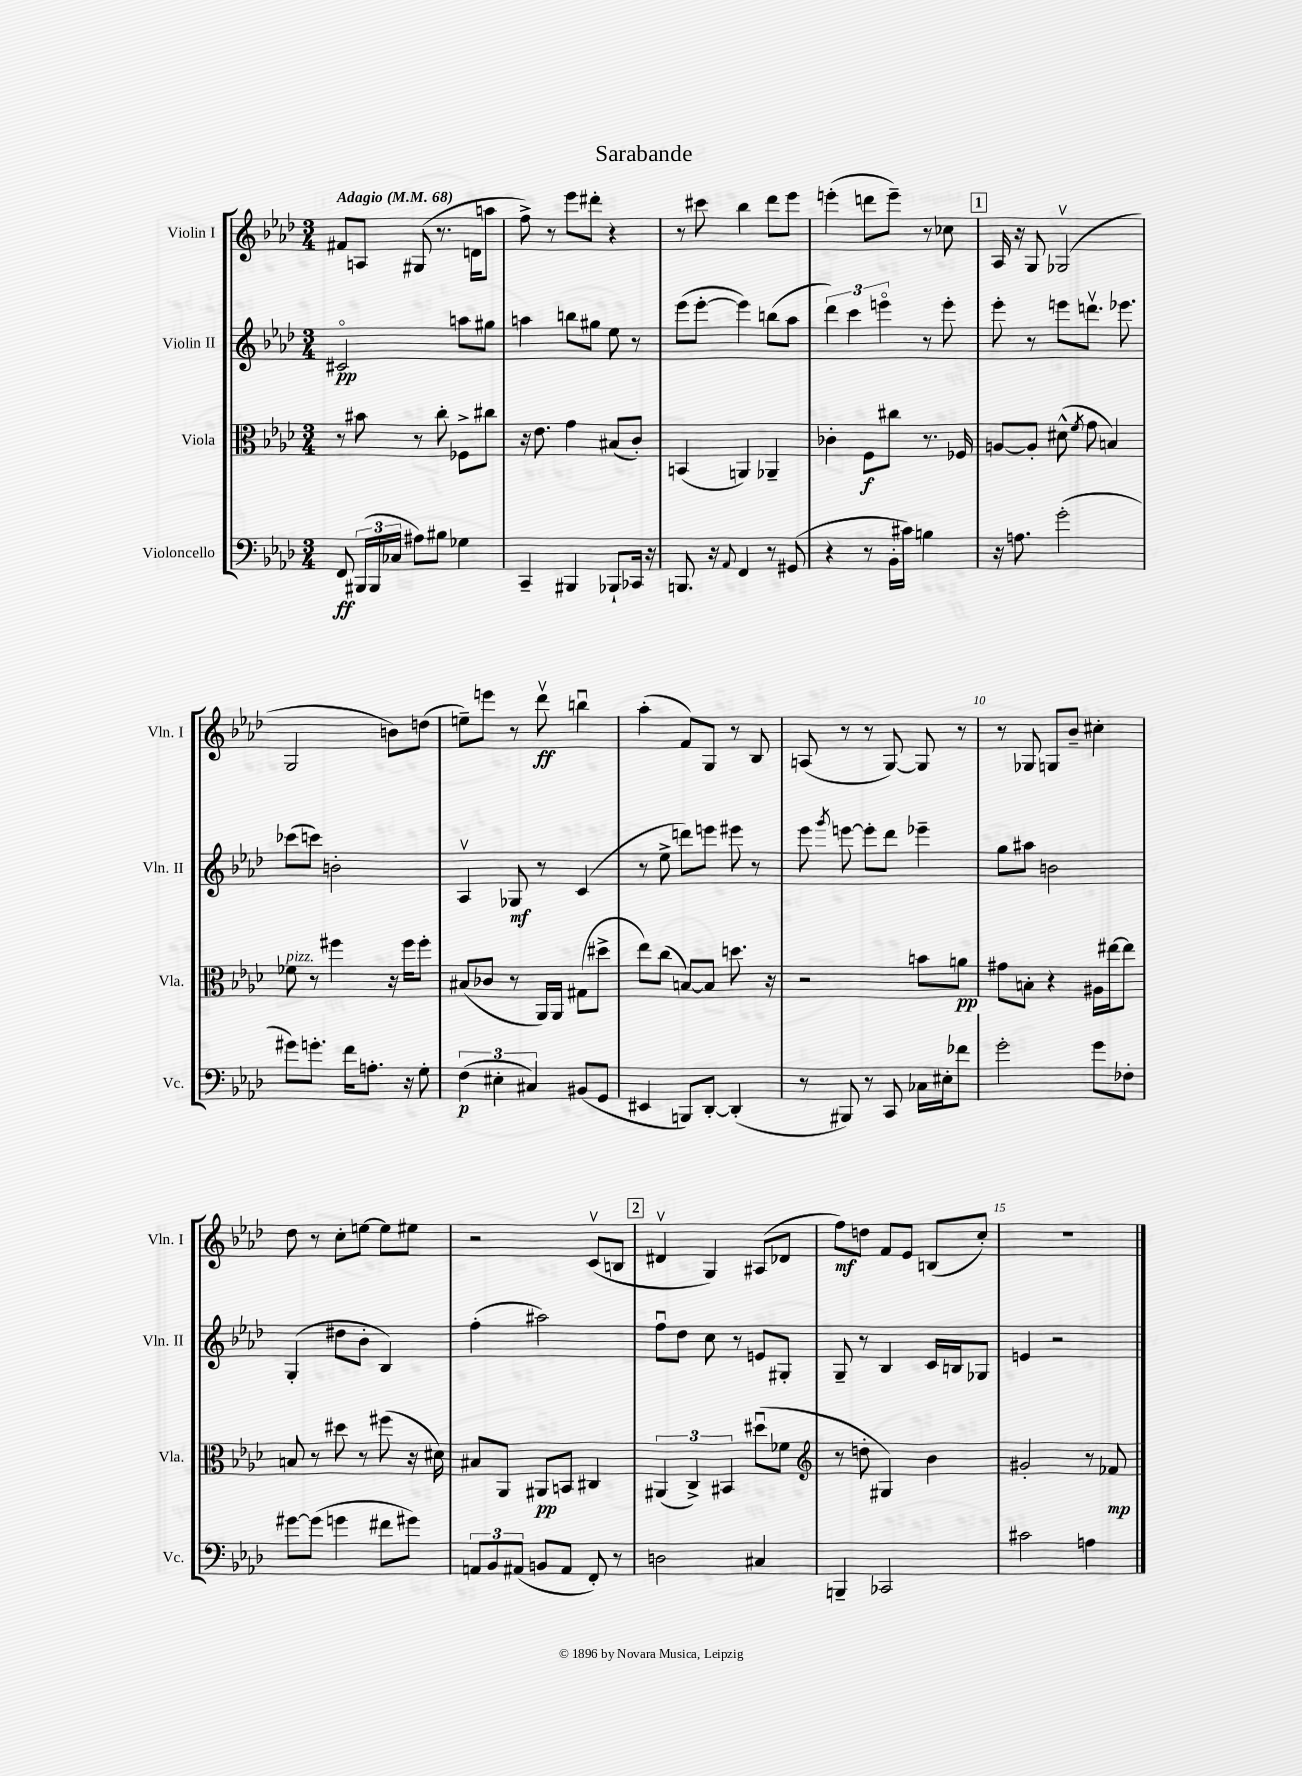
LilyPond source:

\header { title = "Sarabande" }
<<
\new StaffGroup <<
\new Staff = "s0" \with { instrumentName = "Violin I" shortInstrumentName = "Vln. I" } {
    \clef treble \key aes \major \numericTimeSignature \time 3/4 \tempo "Adagio" 4 = 68
    \autoBeamOff fis'8[ a8] gis8( r8. d'16[ a''8] |
    f''8->) r8 ees'''8[ dis'''8]-. r4 |
    r8 cis'''8 bes''4 des'''8[ ees'''8] |
    e'''4-.( d'''8[ e'''8]--) r8 ces''8 |
    \mark \markup { \box "1" } aes16 r16 g8 ges2\upbow( |
    g2 b'8[) d''8]( |
    e''8[--) e'''8] r8 des'''8\upbow\ff b''4\downbow |
    aes''4-.( f'8[) g8] r8 bes8 |
    a8( r8 r8 g8~) g8 r8 |
    r8 ges8 g8[ bes'8]-- cis''4-. |
    des''8 r8 c''8[-. e''8]~ e''8[ eis''8] |
    r2 c'8[\upbow( b8] |
    \mark \markup { \box "2" } dis'4\upbow g4) ais8[( des'8] |
    f''8[\mf) d''8] f'8[ ees'8] b8[( c''8]-.) |
    R2. \bar "|." |
}
\new Staff = "s1" \with { instrumentName = "Violin II" shortInstrumentName = "Vln. II" } {
    \clef treble \key aes \major \numericTimeSignature \time 3/4
    \autoBeamOff cis'2\flageolet\pp a''8[ gis''8] |
    a''4 b''8[ gis''8] ees''8 r8 |
    ees'''8[( ees'''8]~-. ees'''4) b''8[( aes''8] |
    \tuplet 3/2 { des'''4) c'''4 e'''4\flageolet } r8 e'''8-. |
    \mark \markup { \box "1" } ees'''8-. r8 e'''8[ d'''8.]\upbow ees'''8. |
    ces'''8[( c'''8]) b'2-. |
    aes4\upbow ges8\mf r8 c'4( |
    r8 ees''8-> d'''8[) e'''8] eis'''8 r8 |
    ees'''8 \acciaccatura { g'''8 } e'''8~ e'''8[-. des'''8] ees'''4-- |
    g''8[ ais''8] b'2 |
    g4-.( dis''8[ bes'8]-. bes4) |
    f''4-.( ais''2) |
    \mark \markup { \box "2" } f''8[\downbow des''8] c''8 r8 e'8[ gis8]-. |
    g8-- r8 bes4 c'16[ b16 ges8] |
    e'4 r2 \bar "|." |
}
\new Staff = "s2" \with { instrumentName = "Viola" shortInstrumentName = "Vla." } {
    \clef alto \key aes \major \numericTimeSignature \time 3/4
    \autoBeamOff r8 bis'8 r8 c''8-. fes8[-> cis''8] |
    r16 ees'8. g'4 bis8[( c'8]-.) |
    b,4( a,4) aes,4-- |
    ces'4-. f8[\f cis''8] r8. fes16 |
    \mark \markup { \box "1" } a8[~ a8]-. dis'8-^( \acciaccatura { f'8 } g'8 b4) |
    fes'8^\markup { \italic "pizz." } r8 fis''4 r16 fis''16[ fis''8]-. |
    bis8[( ces'8] r8 aes,16[) aes,16] gis8[( dis''8]-> |
    ees''8[) c''8]( b8[~) b8] d''8. r16 |
    r2 b'8[ a'8]\pp |
    gis'8[ b8]-. r4 ais16[ eis''16~ eis''8] |
    b8 r8 dis''8 r8 fis''8( r16 dis'16) |
    bis8[ aes,8] ais,8[\pp b,8] cis4 |
    \mark \markup { \box "2" } \tuplet 3/2 { ais,4( c4->) bis,4 } dis''8[\downbow( fes'8] |
    \clef treble r8 d''8-. gis4) bes'4 |
    gis'2-. r8 fes'8\mp \bar "|." |
}
\new Staff = "s3" \with { instrumentName = "Violoncello" shortInstrumentName = "Vc." } {
    \clef bass \key aes \major \numericTimeSignature \time 3/4
    \autoBeamOff f,8\ff \tuplet 3/2 { bis,,16[( bis,,16 ces16] } ais8[) bis8] ges4 |
    c,4-- bis,,4 bes,,8[-! ces,16] r16 |
    b,,8. r16 \appoggiatura { aes,8 } f,4 r8 gis,8( |
    r4 r8 bes,16[-. cis'16]) b4 |
    \mark \markup { \box "1" } r16 a8. g'2-.( |
    gis'8[) g'8.]-. f'16[ a8.]-. r16 g8-. |
    \tuplet 3/2 { f4\p( eis4-. cis4) } bis,8[( g,8] |
    eis,4 b,,8[) des,8]~-. des,4-.( |
    r8 bis,,8) r8 c,8 ces16[ eis16-. fes'8] |
    g'2-. g'8[ fes8]-. |
    gis'8[~ gis'8]( g'4 fis'8[ gis'8]) |
    \tuplet 3/2 { a,8[ bes,8 ais,8]( } b,8[ ais,8] f,8-.) r8 |
    \mark \markup { \box "2" } d2 cis4 |
    b,,4-- ces,2 |
    cis'2 a4 \bar "|." |
}
>>
>>
\layout { \context { \Score \override BarNumber.break-visibility = ##(#f #t #t) barNumberVisibility = #(every-nth-bar-number-visible 5) } }
